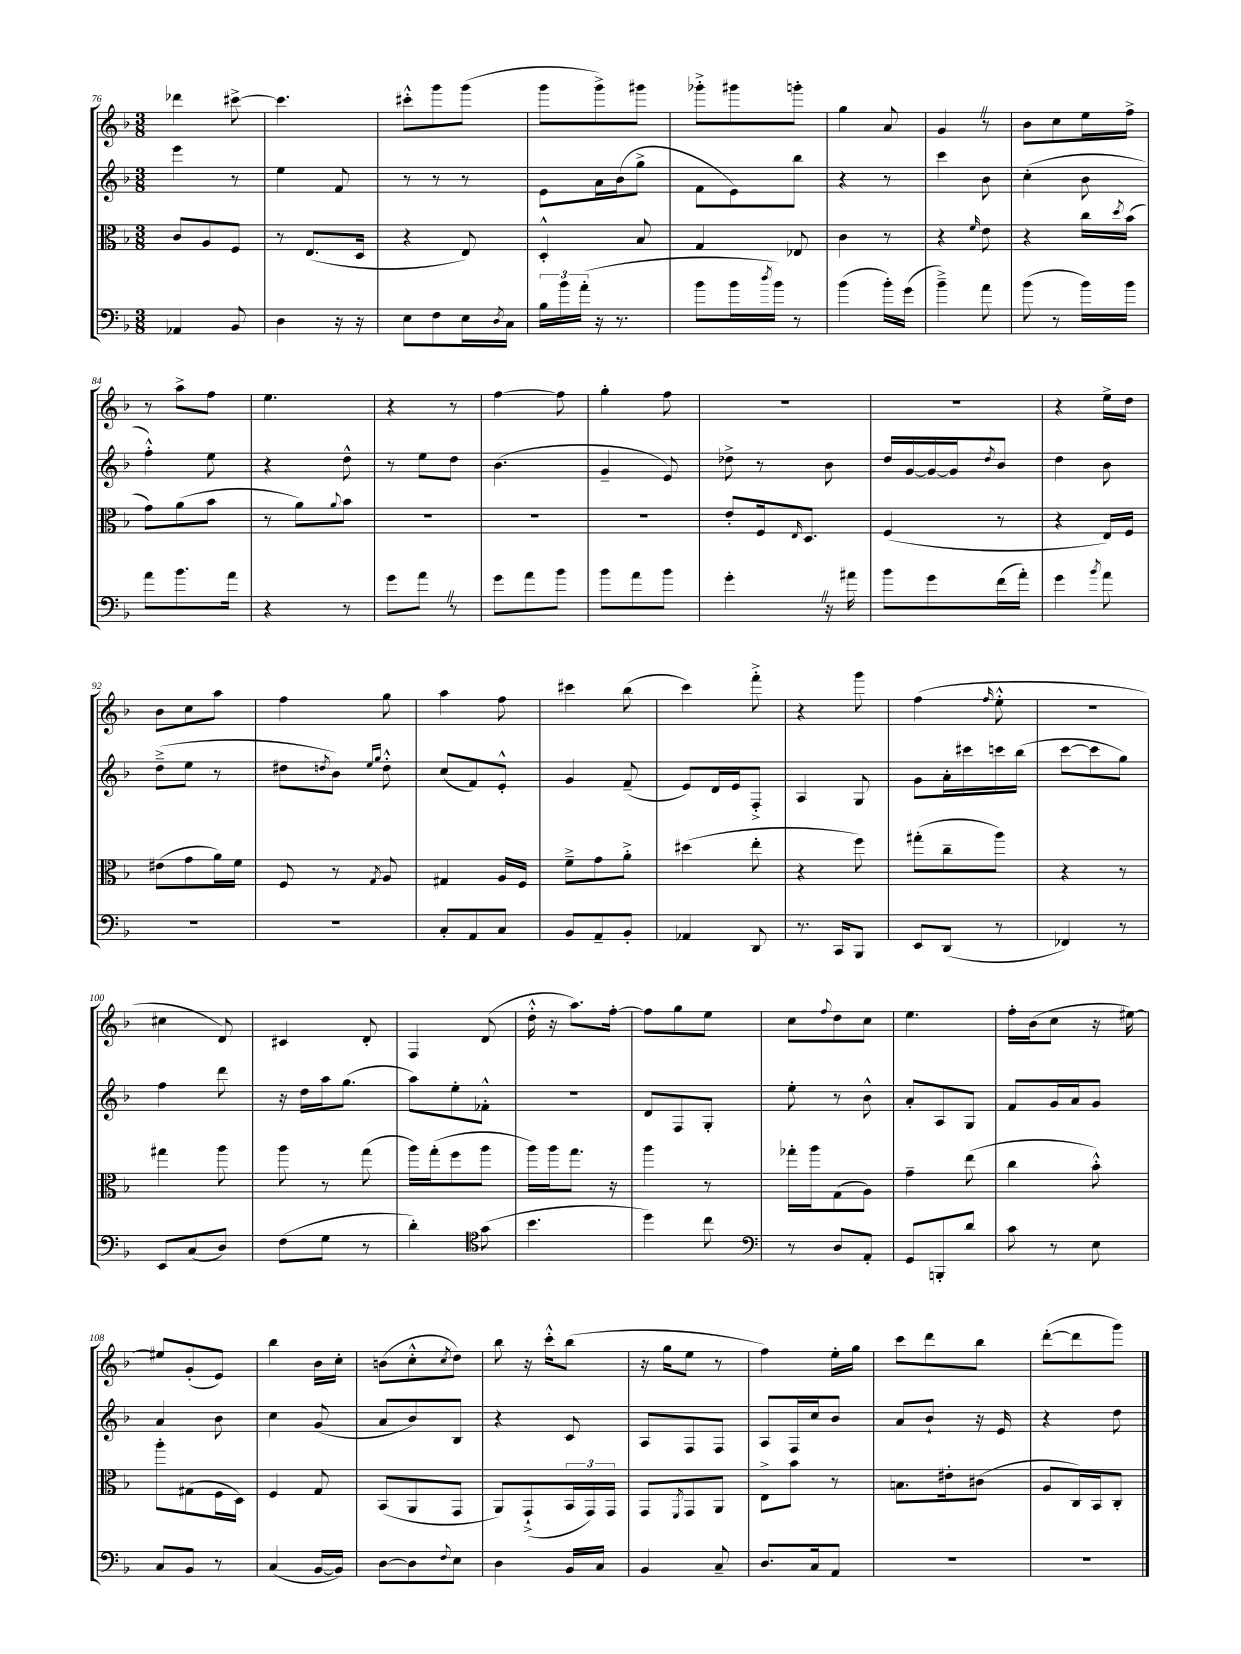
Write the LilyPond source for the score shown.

<<
\new StaffGroup <<
\new Staff = "s0" {
    \clef treble \key f \major \numericTimeSignature \time 3/8
    des'''4 cis'''8~-> |
    cis'''4. |
    cis'''8-.-^ g'''8 g'''8( |
    g'''8 g'''8->) gis'''8 |
    ges'''8-.-> gis'''8 g'''8-. |
    g''4 a'8 |
    g'4 \once \override BreathingSign.text = \markup { \musicglyph "scripts.caesura.straight" } \breathe r8 |
    bes'8 c''8 e''16 f''16-> |
    r8 a''8-> f''8 |
    e''4. |
    r4 r8 |
    f''4~ f''8 |
    g''4-. f''8 |
    R4. |
    R4. |
    r4 e''16-> d''16 |
    bes'8 c''8 a''8 |
    f''4 g''8 |
    a''4 f''8 |
    cis'''4 bes''8( |
    c'''4) f'''8-.-> |
    r4 g'''8 |
    f''4( \grace { f''16 } e''8-.-^ |
    R4. |
    cis''4 d'8) |
    cis'4 d'8-. |
    f4 d'8( |
    d''16-.-^ r16 a''8.) f''16~-. |
    f''8 g''8 e''8 |
    c''8 \appoggiatura { f''8 } d''8 c''8 |
    e''4. |
    f''16-. bes'16( c''8 r16 eis''16~) |
    eis''8 g'8-.( e'8) |
    bes''4 bes'16 c''16-. |
    b'8( c''8-.-^ \acciaccatura { c''8 } d''8) |
    bes''8 r16 c'''16-.-^ bes''8( |
    r16 g''16 e''8 r8 |
    f''4) e''16-. g''16 |
    c'''8 d'''8 bes''8 |
    d'''8~-.( d'''8 g'''8) \bar "|." |
}
\new Staff = "s1" {
    \clef treble \key f \major \numericTimeSignature \time 3/8
    e'''4 r8 |
    e''4 f'8 |
    r8 r8 r8 |
    e'8 a'16 bes'16( g''8-> |
    f'8 e'8) bes''8 |
    r4 r8 |
    c'''4 bes'8 |
    c''4-.( bes'8 |
    f''4-.-^) e''8 |
    r4 d''8-^ |
    r8 e''8 d''8 |
    bes'4.( |
    g'4-- e'8) |
    des''8-> r8 bes'8 |
    d''16 g'16~ g'16~ g'16 \acciaccatura { d''8 } bes'8 |
    d''4 bes'8 |
    d''8--->( e''8 r8 |
    dis''8 \acciaccatura { d''8 } bes'8) \grace { e''16 g''16 } d''8-.-^ |
    c''8( f'8) e'8-.-^ |
    g'4 f'8--( |
    e'8) d'16 e'16 f8-.-> |
    a4 g8 |
    g'8 a'16-. cis'''16 c'''16 bes''16( |
    c'''8~ c'''8 g''8) |
    f''4 d'''8 |
    r16 d''16 a''16 g''8.( |
    a''8) e''8-. fes'8-.-^ |
    R4. |
    d'8 f8 g8-. |
    e''8-. r8 bes'8-^ |
    a'8-. a8 g8 |
    f'8 g'16 a'16 g'8 |
    a'4 bes'8 |
    c''4 g'8( |
    a'8 bes'8) bes8 |
    r4 c'8 |
    a8 f8 f8 |
    a8 f16 c''16 bes'8 |
    a'8 bes'8-! r16 e'16 |
    r4 d''8 \bar "|." |
}
\new Staff = "s2" {
    \clef alto \key f \major \numericTimeSignature \time 3/8
    c'8 a8 f8 |
    r8 e8.( d16 |
    r4 e8) |
    d4-.-^ bes8 |
    g4 ees8 |
    c'4 r8 |
    r4 \grace { f'16 } e'8 |
    r4 c''16 \acciaccatura { d''8 } bes'16( |
    g'8) a'8( bes'8 |
    r8 a'8) \appoggiatura { a'8 } bes'8 |
    R4. |
    R4. |
    R4. |
    e'8-. f16 \grace { e16 } d8. |
    f4( r8 |
    r4 e16) f16 |
    eis'8( g'8 a'16) f'16 |
    f8 r8 \acciaccatura { g8 } a8 |
    gis4 a16 f16 |
    f'8---> g'8 a'8-.-> |
    dis''4( e''8-. |
    r4 f''8) |
    gis''8-.( c''8-- a''8) |
    r4 r8 |
    gis''4 a''8 |
    a''8 r8 g''8( |
    a''16) g''16-.( f''8 a''8 |
    a''16) a''16 g''8. r16 |
    a''4 r8 |
    ges''16-. a''16 g8( a8) |
    g'4-- e''8( |
    c''4 bes'8-.-^) |
    a''8-. gis8( f16 d16) |
    f4 g8 |
    bes,8( a,8 g,8 |
    a,8) g,8-!->( \tuplet 3/2 { bes,16 g,16) g,16 } |
    g,8 \acciaccatura { f,8 } g,8 a,8 |
    e8-> bes'8 r8 |
    b8. eis'16-. cis'8( |
    a8 c16) bes,16 c8-. \bar "|." |
}
\new Staff = "s3" {
    \clef bass \key f \major \numericTimeSignature \time 3/8
    aes,4 bes,8 |
    d4 r16 r16 |
    e8 f8 e16 \acciaccatura { d8 } c16 |
    \tuplet 3/2 { bes16 bes'16 a'16-.( } r16 r8. |
    bes'8 bes'16 \acciaccatura { d''8 } bes'16) r8 |
    bes'4( bes'16-.) g'16( |
    bes'4--->) a'8 |
    bes'8( r8 bes'16) bes'16 |
    a'8 bes'8. a'16 |
    r4 r8 |
    g'8 a'8 \once \override BreathingSign.text = \markup { \musicglyph "scripts.caesura.straight" } \breathe r8 |
    g'8 a'8 bes'8 |
    bes'8 a'8 bes'8 |
    g'4-. \once \override BreathingSign.text = \markup { \musicglyph "scripts.caesura.straight" } \breathe r16 ais'16 |
    bes'8 g'8 f'16( a'16-.) |
    g'4 \acciaccatura { bes'8 } a'8 |
    R4. |
    R4. |
    c8-. a,8 c8 |
    bes,8 a,8-- bes,8-. |
    aes,4 d,8 |
    r8. c,16 bes,,8 |
    e,8 d,8( r8 |
    fes,4) r8 |
    e,8 c8( d8) |
    f8( g8 r8 |
    d'4-.) \clef tenor g'8( |
    bes'4. |
    d''4) c''8 |
    \clef bass r8 d8 a,8-. |
    g,8 b,,8-. d'8 |
    c'8 r8 e8 |
    c8 bes,8 r8 |
    c4( bes,16~ bes,16) |
    d8~ d8 \appoggiatura { f8 } e8 |
    d4 bes,16 c16 |
    bes,4 c8-- |
    d8. c16 a,8 |
    R4. |
    R4. \bar "|." |
}
>>
>>
\layout { \context { \Score currentBarNumber = #76 } }
